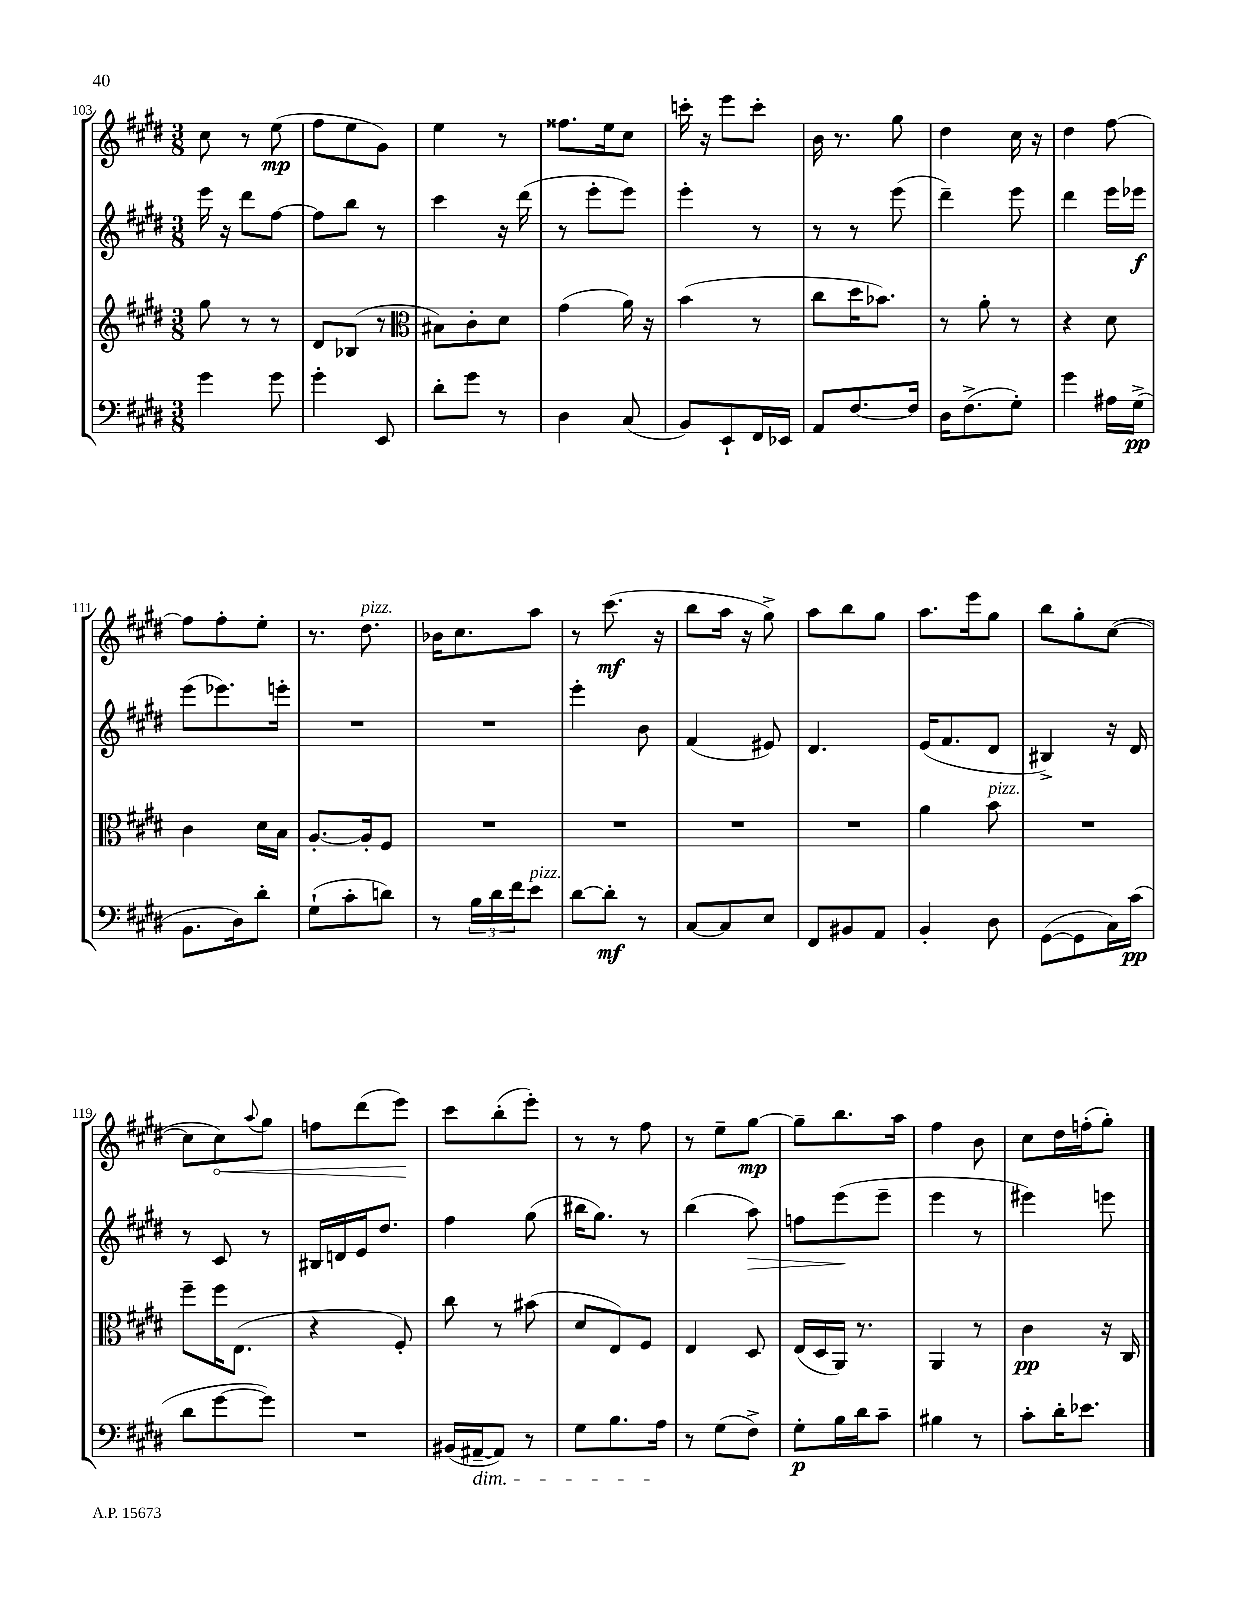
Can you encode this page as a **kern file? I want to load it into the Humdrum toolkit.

**kern	**kern	**kern	**kern
*staff4	*staff3	*staff2	*staff1
*clefF4	*clefG2	*clefG2	*clefG2
*k[f#c#g#d#]	*k[f#c#g#d#]	*k[f#c#g#d#]	*k[f#c#g#d#]
*M3/8	*M3/8	*M3/8	*M3/8
4g#	8gg#	16eee	8cc#
.	.	16r	.
.	8r	8ddd#	8r
8g#	8r	[8ff#	(8ee
=	=	=	=
4g#'	8d#	8ff#]	8ff#
.	(8B-	8bb	8ee
8EE	8r	8r	8g#)
=	=	=	=
*	*clefC3	*	*
8d#'	8B#)	4ccc#	4ee
8g#	8c#'	.	.
8r	8d#	16r	8r
.	.	(16ddd#	.
=	=	=	=
4D#	(4g#	8r	8.ff##
.	.	8eee'	.
.	.	.	16ee
(8C#	16a)	8eee)	8cc#
.	16r	.	.
=	=	=	=
8BB)	(4b	4eee'	16ccc'
.	.	.	16r
8EE`	.	.	8eee
16FF#	8r	8r	8ccc'
16EE-	.	.	.
=	=	=	=
8AA	8cc#	8r	16b
.	.	.	8.r
[8.F#	16dd#	8r	.
.	8.b-)	.	.
.	.	(8eee	8gg#
16F#]	.	.	.
=	=	=	=
16D#	8r	4ddd#~)	4dd#
(8.F#^	.	.	.
.	8a'	.	.
8G#')	8r	8eee	16cc#
.	.	.	16r
=	=	=	=
4g#	4r	4ddd#	4dd#
16A#	8d#	16eee	[8ff#
(16G#^	.	16eee-	.
=	=	=	=
8.BB	4c#	(8eee	8ff#]
.	.	8.eee-)	8ff#'
16D#)	.	.	.
8d#'	16d#	.	8ee'
.	16B	16eee'	.
=	=	=	=
(8G#`	[8.A'	4.r	8.r
8c#'	.	.	.
.	16A']	.	8.dd#
8d)	8F#	.	.
=	=	=	=
8r	4.r	4.r	16b-
.	.	.	8.cc#
24B	.	.	.
24d#	.	.	.
24f#	.	.	.
8e	.	.	8aa
=	=	=	=
[8d#	4.r	4eee'	8r
8d#']	.	.	(8.ccc#
8r	.	8b	.
.	.	.	16r
=	=	=	=
[8C#	4.r	(4f#	8bb
8C#]	.	.	16aa
.	.	.	16r
8E	.	8e#)	8gg#^)
=	=	=	=
8FF#	4.r	4.d#	8aa
8BB#	.	.	8bb
8AA	.	.	8gg#
=	=	=	=
4BB'	4a	(16e	8.aa
.	.	8.f#	.
.	.	.	16eee
8D#	8b	8d#	8gg#
=	=	=	=
([8GG#	4.r	4B#^)	8bb
8GG#]	.	.	8gg#'
16C#)	.	16r	([8cc#
(16c#	.	16d#	.
=	=	=	=
8d#	8ff#~	8r	8cc#]
[8g#	16ff#	8c#	8cc#)
.	(8.E	.	.
.	.	.	8qqaa
8g#])	.	8r	8gg#
=	=	=	=
4.r	4r	16B#	8ff
.	.	16d	.
.	.	16e	(8ddd#
.	.	8.dd#	.
.	8F#')	.	8eee)
=	=	=	=
(16BB#	8cc#	4ff#	8ccc#
[16AA#~	.	.	.
8AA#])	8r	.	(8bb'
8r	(8b#	(8gg#	8eee')
=	=	=	=
8G#	8d#	16bb#	8r
.	.	8.gg#)	.
8.B	8E)	.	8r
.	8F#	8r	8ff#
16A	.	.	.
=	=	=	=
8r	4E	(4bb	8r
(8G#	.	.	8ee~
8F#^)	8D#	8aa)	[8gg#
=	=	=	=
8G#'	(16E	8ff	8gg#~]
.	16D#	.	.
16B	16AA)	(8eee	8.bb
16d#	8.r	.	.
8c#~	.	8eee~	.
.	.	.	16aa
=	=	=	=
4B#	4AA	4eee	4ff#
8r	8r	8r	8b
=	=	=	=
8c#'	4c#	4eee#)	8cc#
16d#'	.	.	16dd#
8.e-	.	.	(16ff'
.	16r	8eee	8gg#')
.	16C#	.	.
==	==	==	==
*-	*-	*-	*-
